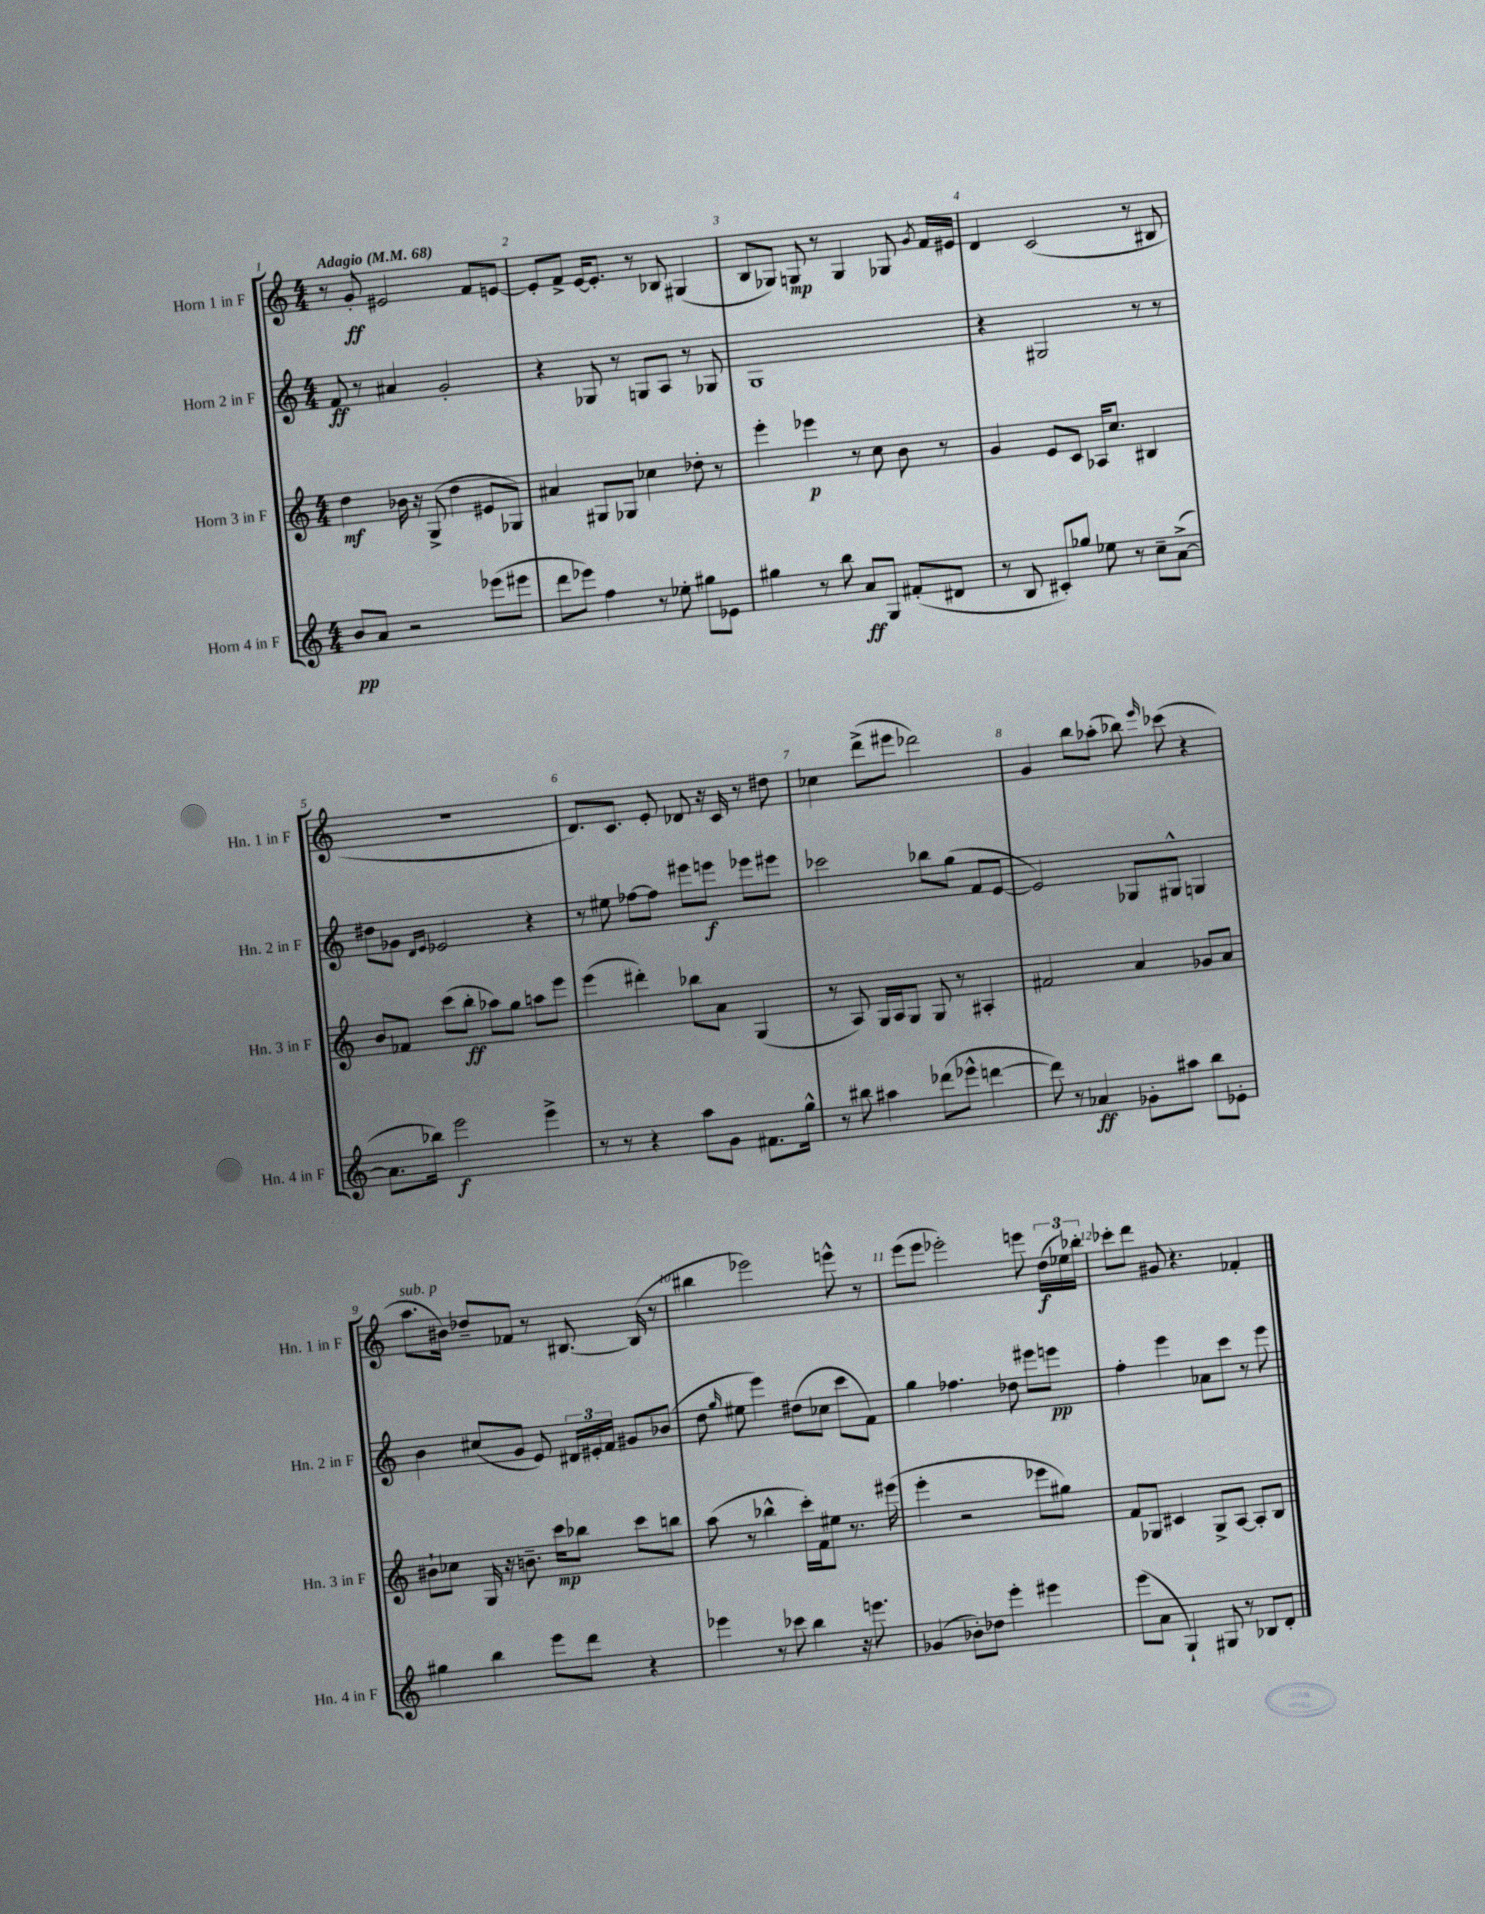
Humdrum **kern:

**kern	**dynam	**kern	**dynam	**kern	**dynam	**kern	**dynam
*part4	*part4	*part3	*part3	*part2	*part2	*part1	*part1
*staff4	*staff4	*staff3	*staff3	*staff2	*staff2	*staff1	*staff1
*I"Horn 4 in F	*	*I"Horn 3 in F	*	*I"Horn 2 in F	*	*I"Horn 1 in F	*
*I'Hn. 4 in F	*	*I'Hn. 3 in F	*	*I'Hn. 2 in F	*	*I'Hn. 1 in F	*
*clefG2	*	*clefG2	*	*clefG2	*	*clefG2	*
*k[]	*	*k[]	*	*k[]	*	*k[]	*
*M4/4	*	*M4/4	*	*M4/4	*	*M4/4	*
*MM68	*	*MM68	*	*MM68	*	*MM68	*
=1	=1	=1	=1	=1	=1	=1	=1
!	!	!	!	!	!	!LO:TX:a:B:t=Adagio	!
8b/L	pp	4dd\	mf	8f/	ff	8r	.
8a/J	.	.	.	8r	.	8g'/	ff
2r	.	16b-X\	.	4a#X/	.	2e#X/	.
.	.	16r	.	.	.	.	.
.	.	(8G^/	.	.	.	.	.
.	.	4dd\	.	2g'/	.	.	.
(8eee-X\L	.	8e#X/L	.	.	.	8f/L	.
8eee#X\J	.	8G-X/J)	.	.	.	[8en/J	.
=2	=2	=2	=2	=2	=2	=2	=2
8ddd\L	.	4a#X/	.	4r	.	8e'/L]	.
8eee-X\J)	.	.	.	.	.	8f^/J	.
4ff\	.	8G#X/L	.	8G-X/	.	[16e/KL	.
.	.	.	.	.	.	8.e'/J]	.
.	.	8G-X/J	.	8r	.	.	.
8r	.	4cc-X\	.	8Gn/L	.	8r	.
8ee-X'\	.	.	.	8A/J	.	8B-X/	.
8gg#X\L	.	8dd-X'\	.	8r	.	(4G#X/	.
8e-X\J	.	8r	.	8G-X/	.	.	.
=3	=3	=3	=3	=3	=3	=3	=3
4gg#X\	.	4eee'\	.	1G	.	8B/L	.
.	.	.	.	.	.	8G-X/J)	.
8r	.	4eee-X\	p	.	.	8Gn/	mp
8bb\	.	.	.	.	.	8r	.
8a/L	ff	8r	.	.	.	4G/	.
8G/J	.	8cc\	.	.	.	.	.
(8f#X'/L	.	8b\	.	.	.	8G-X/	.
.	.	.	.	.	.	8qg/	.
8d#X/J	.	8r	.	.	.	16f/LL	.
.	.	.	.	.	.	16e#X/JJ	.
=4	=4	=4	=4	=4	=4	=4	=4
8r	.	4g/	.	4r	.	4d/	.
8B/	.	.	.	.	.	.	.
8c#X'/L)	.	8e/L	.	2G#X/	.	(2c/	.
8gg-X/J	.	8c/J	.	.	.	.	.
8ee-X\	.	16A-X/KL	.	.	.	.	.
.	.	8.cc/J	.	.	.	.	.
8r	.	.	.	.	.	.	.
8cc~\L	.	4B#X/	.	8r	.	8r	.
([8a^\J	.	.	.	8r	.	8B#X/	.
!!LO:LB:g=z
=5	=5	=5	=5	=5	=5	=5	=5
8.a\L]	.	8b/L	.	8dd#X\L	.	1r	.
.	.	8f-X/J	.	8g-X\J	.	.	.
16bb-X\Jk)	.	.	.	.	.	.	.
.	.	.	.	16qqd/LL	.	.	.
.	.	.	.	16qqe/JJ	.	.	.
2eee\	f	(8ccc\L	.	2e-X/	.	.	.
.	.	8bb'\J	ff	.	.	.	.
.	.	8aa-X\L)	.	.	.	.	.
.	.	8gg\J	.	.	.	.	.
4eee^\	.	8aan\L	.	4r	.	.	.
.	.	8eee\J	.	.	.	.	.
=6	=6	=6	=6	=6	=6	=6	=6
8r	.	(4eee\	.	8r	.	8.d/L)	.
8r	.	.	.	8ee#X\	.	.	.
.	.	.	.	.	.	8.c/J	.
4r	.	4ddd#X'\)	.	[8ff-X\L	.	.	.
.	.	.	.	8ff-\J]	.	8e'/	.
8aa\L	.	8bb-X\L	.	8eee#X\L	.	8d-X/	.
8g\J	.	8a\J	.	8eeen\J	f	16r	.
.	.	.	.	.	.	16c/	.
8.f#X\L	.	(4G/	.	8eee-X\L	.	8r	.
.	.	.	.	8eee#X\J	.	8dd#X\	.
16gg^^\Jk	.	.	.	.	.	.	.
=7	=7	=7	=7	=7	=7	=7	=7
8r	.	8r	.	2ccc-X\	.	4cc-X\	.
8bb#X\	.	8A/)	.	.	.	.	.
4aa#X\	.	16G/LL	.	.	.	(8ddd^\L	.
.	.	16A/J	.	.	.	.	.
.	.	8G/J	.	.	.	8eee#X\J	.
(8ddd-X\L	.	8G/	.	8bb-X\L	.	2ddd-X\)	.
8eee-X^^\J	.	8r	.	(8gg\J	.	.	.
[4dddn\	.	4A#X'/	.	8f/L	.	.	.
.	.	.	.	[8e/J	.	.	.
=8	=8	=8	=8	=8	=8	=8	=8
8ddd\])	.	2f#X/	.	2e/])	.	4g/	.
8r	.	.	.	.	.	.	.
4a-X/	ff	.	.	.	.	8bb\L	.
.	.	.	.	.	.	(8aa-X'\J	.
8g-X'\L	.	4a/	.	8G-X/L	.	8bb-X\)	.
.	.	.	.	.	.	16qqeee/	.
8aa#X\J	.	.	.	8G#X^^/J	.	(8ccc-X\	.
8bb\L	.	8g-X/L	.	4Gn/	.	4r	.
8e-X'\J	.	8a/J	.	.	.	.	.
!!LO:LB:g=z
=9	=9	=9	=9	=9	=9	=9	=9
!	!	!	!	!	!	!LO:TX:a:i:t=sub. p	!
4gg#X\	.	8b#X`\L	.	4b\	.	8.aa\L	.
.	.	8cc-X\J	.	.	.	.	.
.	.	.	.	.	.	16b#X\Jk)	.
4bb\	.	16G/	.	(8cc#X/L	.	8dd-X~/L	.
.	.	16r	.	.	.	.	.
.	.	8.bn~\	.	8g/J	.	8f-X/J	.
8eee\L	.	.	.	8e/)	.	8r	.
.	.	16ccc\KL	mp	.	.	.	.
8ddd\J	.	8bb-X\J	.	24d#X/LL	.	[8.B#X/	.
.	.	.	.	24e#X'/	.	.	.
.	.	.	.	24f/JJ	.	.	.
4r	.	8ccc\L	.	8g#X/L	.	.	.
.	.	.	.	.	.	(16B#/]	.
.	.	8bbn\J	.	(8b-X/J	.	8r	.
=10	=10	=10	=10	=10	=10	=10	=10
4eee-X\	.	(8aa\	.	8dd\	.	4bb#X\	.
.	.	.	.	16qqgg/	.	.	.
.	.	8r	.	8ee#X\	.	.	.
8r	.	4bb-X^^\	.	4eee\)	.	2eee-X\)	.
8ccc-X\	.	.	.	.	.	.	.
4bb\	.	16ccc'\LL)	.	(8dd#X\L	.	.	.
.	.	16f\J	.	.	.	.	.
.	.	8ee#X\J	.	8cc-X\J	.	.	.
16r	.	8.r	.	8ccc\L	.	8eeen^^\	.
8.eeen\	.	.	.	.	.	.	.
.	.	.	.	8f\J)	.	8r	.
.	.	(16eee#X\	.	.	.	.	.
=11	=11	=11	=11	=11	=11	=11	=11
(4g-X/	.	4eee'\	.	4gg\	.	(8eee\L	.
.	.	.	.	.	.	8eee\J	.
8b-X'\L)	.	2r	.	4.ff-X\	.	2eee-X'\)	.
8dd-X\J	.	.	.	.	.	.	.
4eee'\	.	.	.	.	.	.	.
.	.	.	.	8dd-X\	.	.	.
4eee#X\	.	8eee-X\L	.	8eee#X\L	.	8eeen\	.
.	.	8gg#X\J)	.	8eeen\J	pp	(24dd\LL	f
.	.	.	.	.	.	24ee-X\)	.
.	.	.	.	.	.	24bb-X'\JJ	.
=12	=12	=12	=12	=12	=12	=12	=12
(8eee\L	.	8f/L	.	4ff'\	.	8ccc-X'\L	.
8a\J	.	8G-X/J	.	.	.	8ddd\J	.
4G`/)	.	4c#X/	.	4eee\	.	8g#X/	.
.	.	.	.	.	.	4.r	.
8G#X/	.	8G-^/L	.	8a-X\L	.	.	.
8r	.	[8A/J	.	8ccc\J	.	.	.
8B-X/L	.	8A'/L]	.	8r	.	4f-X'/	.
8d'/J	.	8B/J	.	8eee\	.	.	.
==	==	==	==	==	==	==	==
*-	*-	*-	*-	*-	*-	*-	*-
